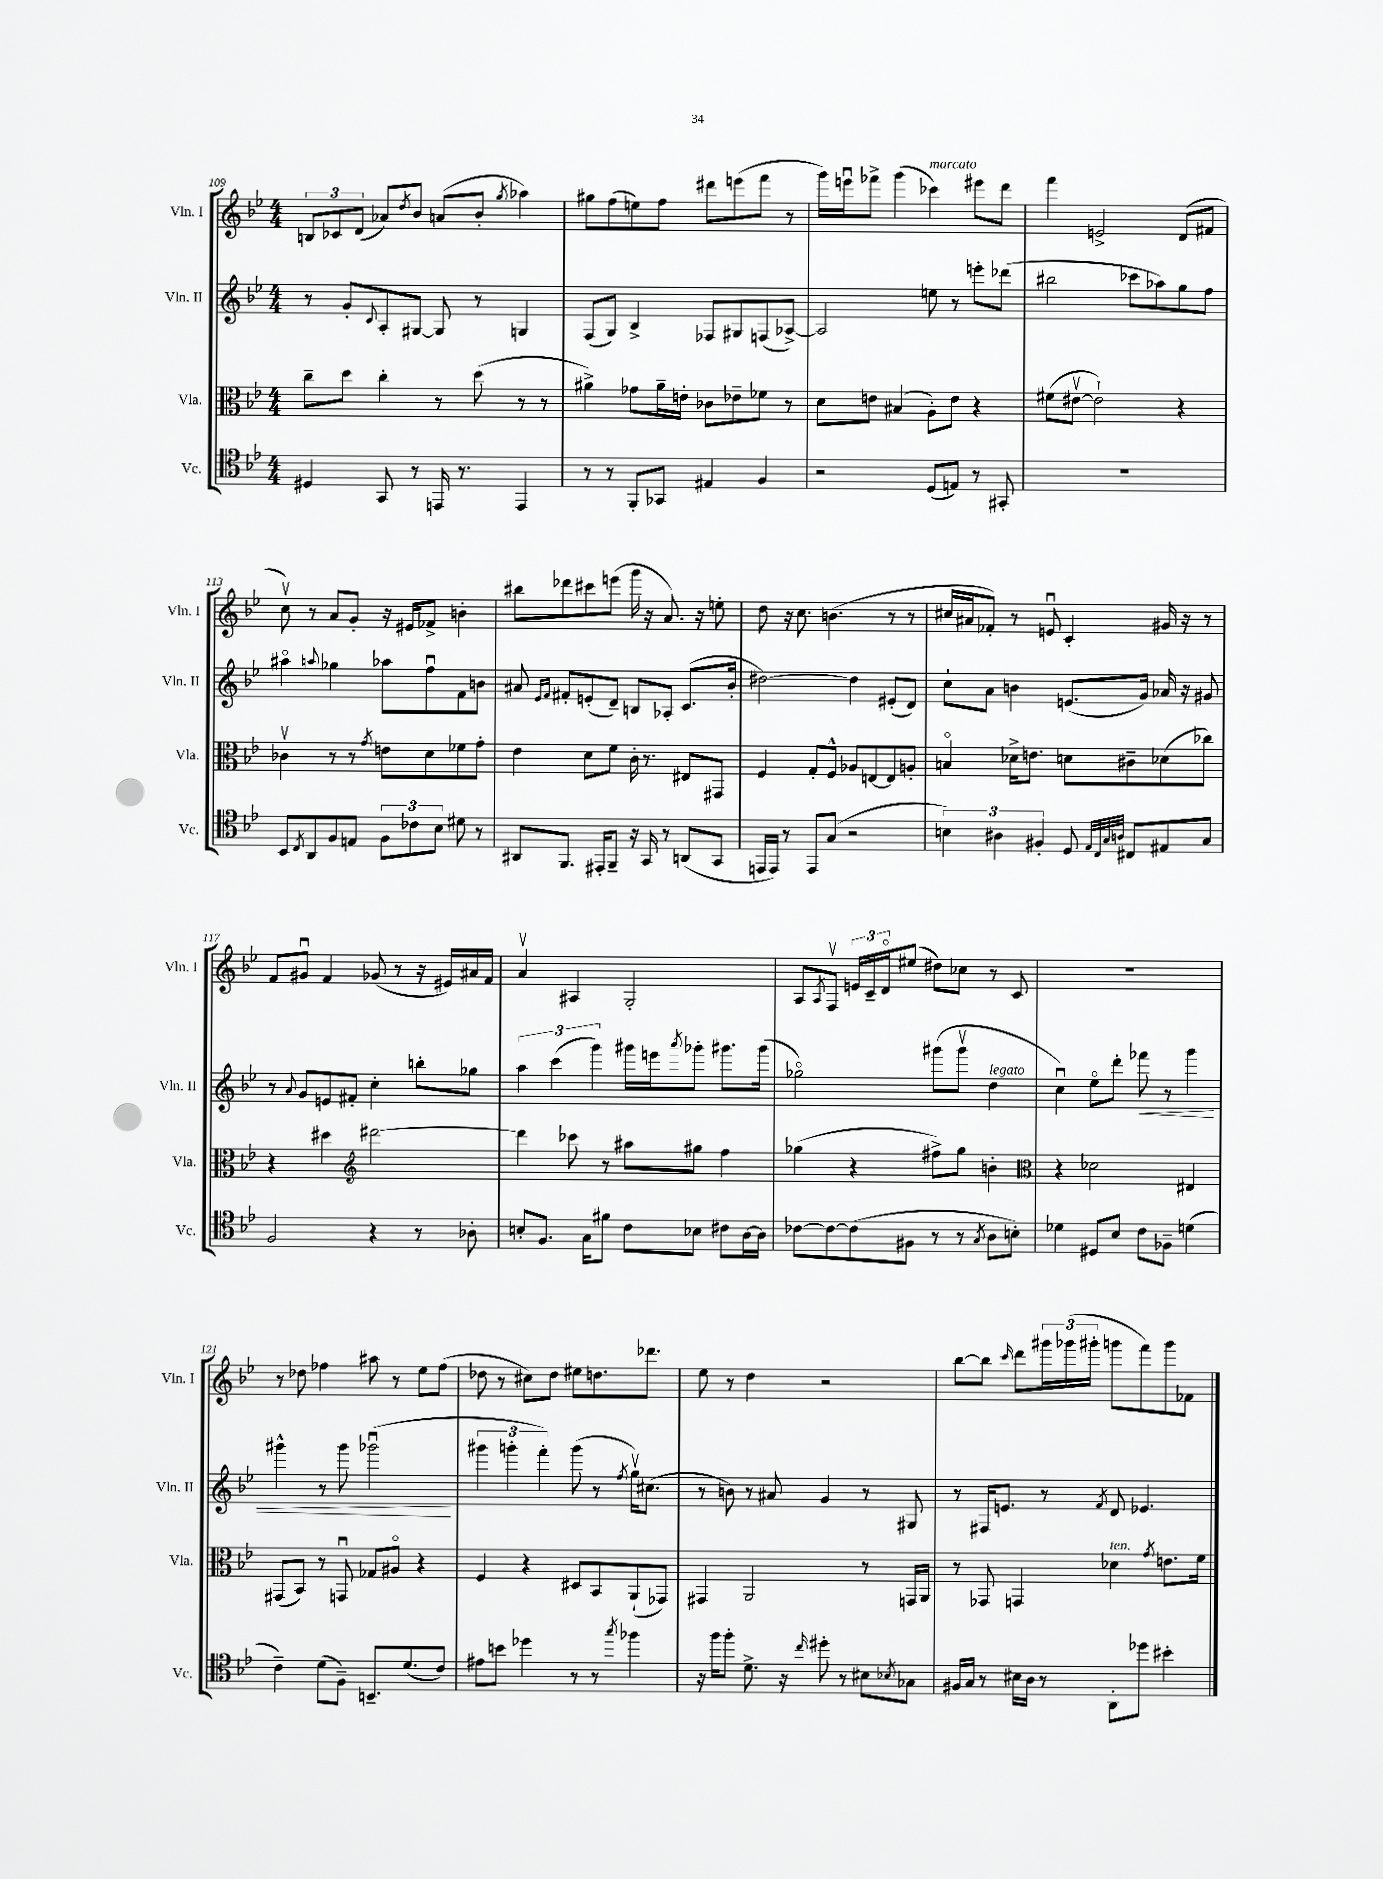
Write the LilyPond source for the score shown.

<<
\new StaffGroup <<
\new Staff = "s0" \with { instrumentName = "Vln. I" shortInstrumentName = "Vln. I" } {
    \clef treble \key bes \major \numericTimeSignature \time 4/4
    \tuplet 3/2 { b8 ces'8 d'8( } aes'8) \acciaccatura { d''8 } bes'8 a'8( bes'8-. \acciaccatura { g''8 } aes''4) |
    gis''8 f''8( e''8) f''8 dis'''8 e'''8( f'''8 r8 |
    g'''16) e'''16\downbow fes'''8-> g'''4( ces'''4^\markup { \italic "marcato" }) eis'''8 d'''8 |
    f'''4 e'2-> d'8( fis'8 |
    c''8\upbow) r8 a'8 g'8-. r16 eis'16 fes'8-> b'4-. |
    bis''8 des'''8 cis'''8 e'''8( g'''16 r16 a'8.) r16 e''8-. |
    d''8 r16 c''8. b'4.( r8 r8 |
    cis''16 ais'16 fes'8-.) r8 e'8\downbow c'4-. gis'16 r16 r8 |
    f'8 gis'8\downbow f'4 ges'8( r8 r16 eis'16) ais'16 f'16 |
    a'4\upbow ais4 g2-. |
    a8 \acciaccatura { a8 } f8\upbow \tuplet 3/2 { e'16 c'16-- d'16\flageolet } eis''8( dis''8) ces''8 r8 c'8 |
    R1 |
    r8 des''8 fes''4 ais''8 r8 ees''8 fes''8( |
    des''8 r8 cis''8) des''8 eis''8 d''8. des'''8. |
    ees''8 r8 d''4 r2 |
    bes''8~ bes''8 \grace { c'''16 } d'''8 \tuplet 3/2 { gis'''16 ges'''16( gis'''16-. } g'''8 f'''8) g'''8 fes'8 \bar "|." |
}
\new Staff = "s1" \with { instrumentName = "Vln. II" shortInstrumentName = "Vln. II" } {
    \clef treble \key bes \major \numericTimeSignature \time 4/4
    r8 g'8-. \appoggiatura { c'8 } a8-. gis8~ gis8 r8 g4 |
    f8( g8) bes4-> fes8 gis8 f8( aes8~->) |
    aes2 e''8 r8 e'''8-. des'''8( |
    bis''2 ces'''8 aes''8) g''8 f''8 |
    ais''4\flageolet \appoggiatura { a''8 } ges''4 aes''8 f''8\downbow f'8 b'8 |
    ais'8 \grace { ees'16 f'16 } fis'8-. e'8-.( d'8--) b8 aes8-. c'8.( bes'16-. |
    dis''2~) dis''4 eis'8-.( d'8) |
    c''8-! a'8 b'4 e'8.( g'16) aes'16 r16 gis'8 |
    r8 \appoggiatura { a'8 } g'8 e'8 fis'8-. c''4-. b''8-. ges''8 |
    \tuplet 3/2 { a''4 c'''4( g'''4) } gis'''16 e'''16 \acciaccatura { a'''8 } ges'''8-. gis'''8. gis'''16( |
    ges''2\flageolet) gis'''8( gis'''8\upbow d''4^\markup { \italic "legato" } |
    c''4\downbow) ees''8\flageolet d'''8-. fes'''8\< r8 g'''4 |
    gis'''4-^ r8 gis'''8 ges'''2\downbow\!( |
    \tuplet 3/2 { gis'''4 g'''4-. f'''4-.) } g'''8( r8 \acciaccatura { f''8 } g''16\upbow) cis''8.( |
    r8 b'8) r8 ais'8 g'4 r8 gis8 |
    r8 fis16 e'8. r8 \acciaccatura { f'8 } d'8 ees'4. \bar "|." |
}
\new Staff = "s2" \with { instrumentName = "Vla." shortInstrumentName = "Vla." } {
    \clef alto \key bes \major \numericTimeSignature \time 4/4
    c''8-- d''8 c''4-. r8 d''8( r8 r8 |
    ais'4->) ges'8 ais'16-- e'16-. ces'8 ees'8-- fes'8 r8 |
    d'8 e'8 bis4( a8-.) e'8 r4 |
    fis'8( eis'8~\upbow eis'2-!) r4 |
    ces'4\upbow r8 r8 \acciaccatura { g'8 } e'8 d'8 fes'8 g'8-. |
    ees'4 d'8 f'8 c'16-. r8. eis8 gis,8 |
    f4 g8-. f8-^ aes8 e8~ e8 a8-. |
    b4\flageolet des'16-> e'8. d'8 cis'8-- des'8( ces''8) |
    r4 dis''4 \clef treble dis'''2~ |
    dis'''4 ces'''8 r8 ais''8 gis''8 f''4 |
    ges''4( r4 fis''8->) ges''8 b'4-. |
    \clef alto r4 des'2 eis4 |
    gis,8( bes,8) r8 g,8\downbow ges8 ais8\flageolet r4 |
    f4 r4 dis8 bes,8 a,8-!( ges,8) |
    gis,4 a,2 r8 g,16 a,16 |
    r8 ges,8 g,4 des'4^\markup { \italic "ten." } \acciaccatura { g'8 } e'8. f'16 \bar "|." |
}
\new Staff = "s3" \with { instrumentName = "Vc." shortInstrumentName = "Vc." } {
    \clef tenor \key bes \major \numericTimeSignature \time 4/4
    dis4 g,8 r8 e,16 r8. e,4 |
    r8 r8 f,8-. ges,8 eis4 f4 |
    r2 d8( e8) r8 gis,8-. |
    R1 |
    bes,8 \acciaccatura { c8 } a,8 f8 e8 \tuplet 3/2 { f8 ces'8 bes8 } dis'8 r8 |
    ais,8 f,8. eis,16-. f,8-- r16 g,16 r8 a,8( g,8 |
    e,16 e,16) r8 e,8 g8( r2 |
    \tuplet 3/2 { b4) ais4 fis4-. } d8 \grace { ees32 c32 g32 a32 } cis8 eis8 g8 |
    f2 r4 r8 aes8-. |
    b8-. f8. g16 fis'8 c'8 bes8 cis'8 a16~ a16 |
    ces'8~ ces'8~ ces'8( fis8 r8 r8 \acciaccatura { g8 } a8 b8-.) |
    des'4 dis8 bes8 c'8 fes8-- d'4( |
    c'4--) d'8( f8--) b,8.-- d'8.( c'8) |
    eis'8 b'8 des''4 r8 r8 \acciaccatura { g''8 } fes''4 |
    r16 f''16 f''8-. d'8.-> r16 \grace { c''16 } dis''8-. r8 bis8 \acciaccatura { bes8 } ges8 |
    fis16 g16 r8 bis16 a16 r8 a,8-. des''8 bis'4-. \bar "|." |
}
>>
>>
\layout { \context { \Score currentBarNumber = #109 } }
